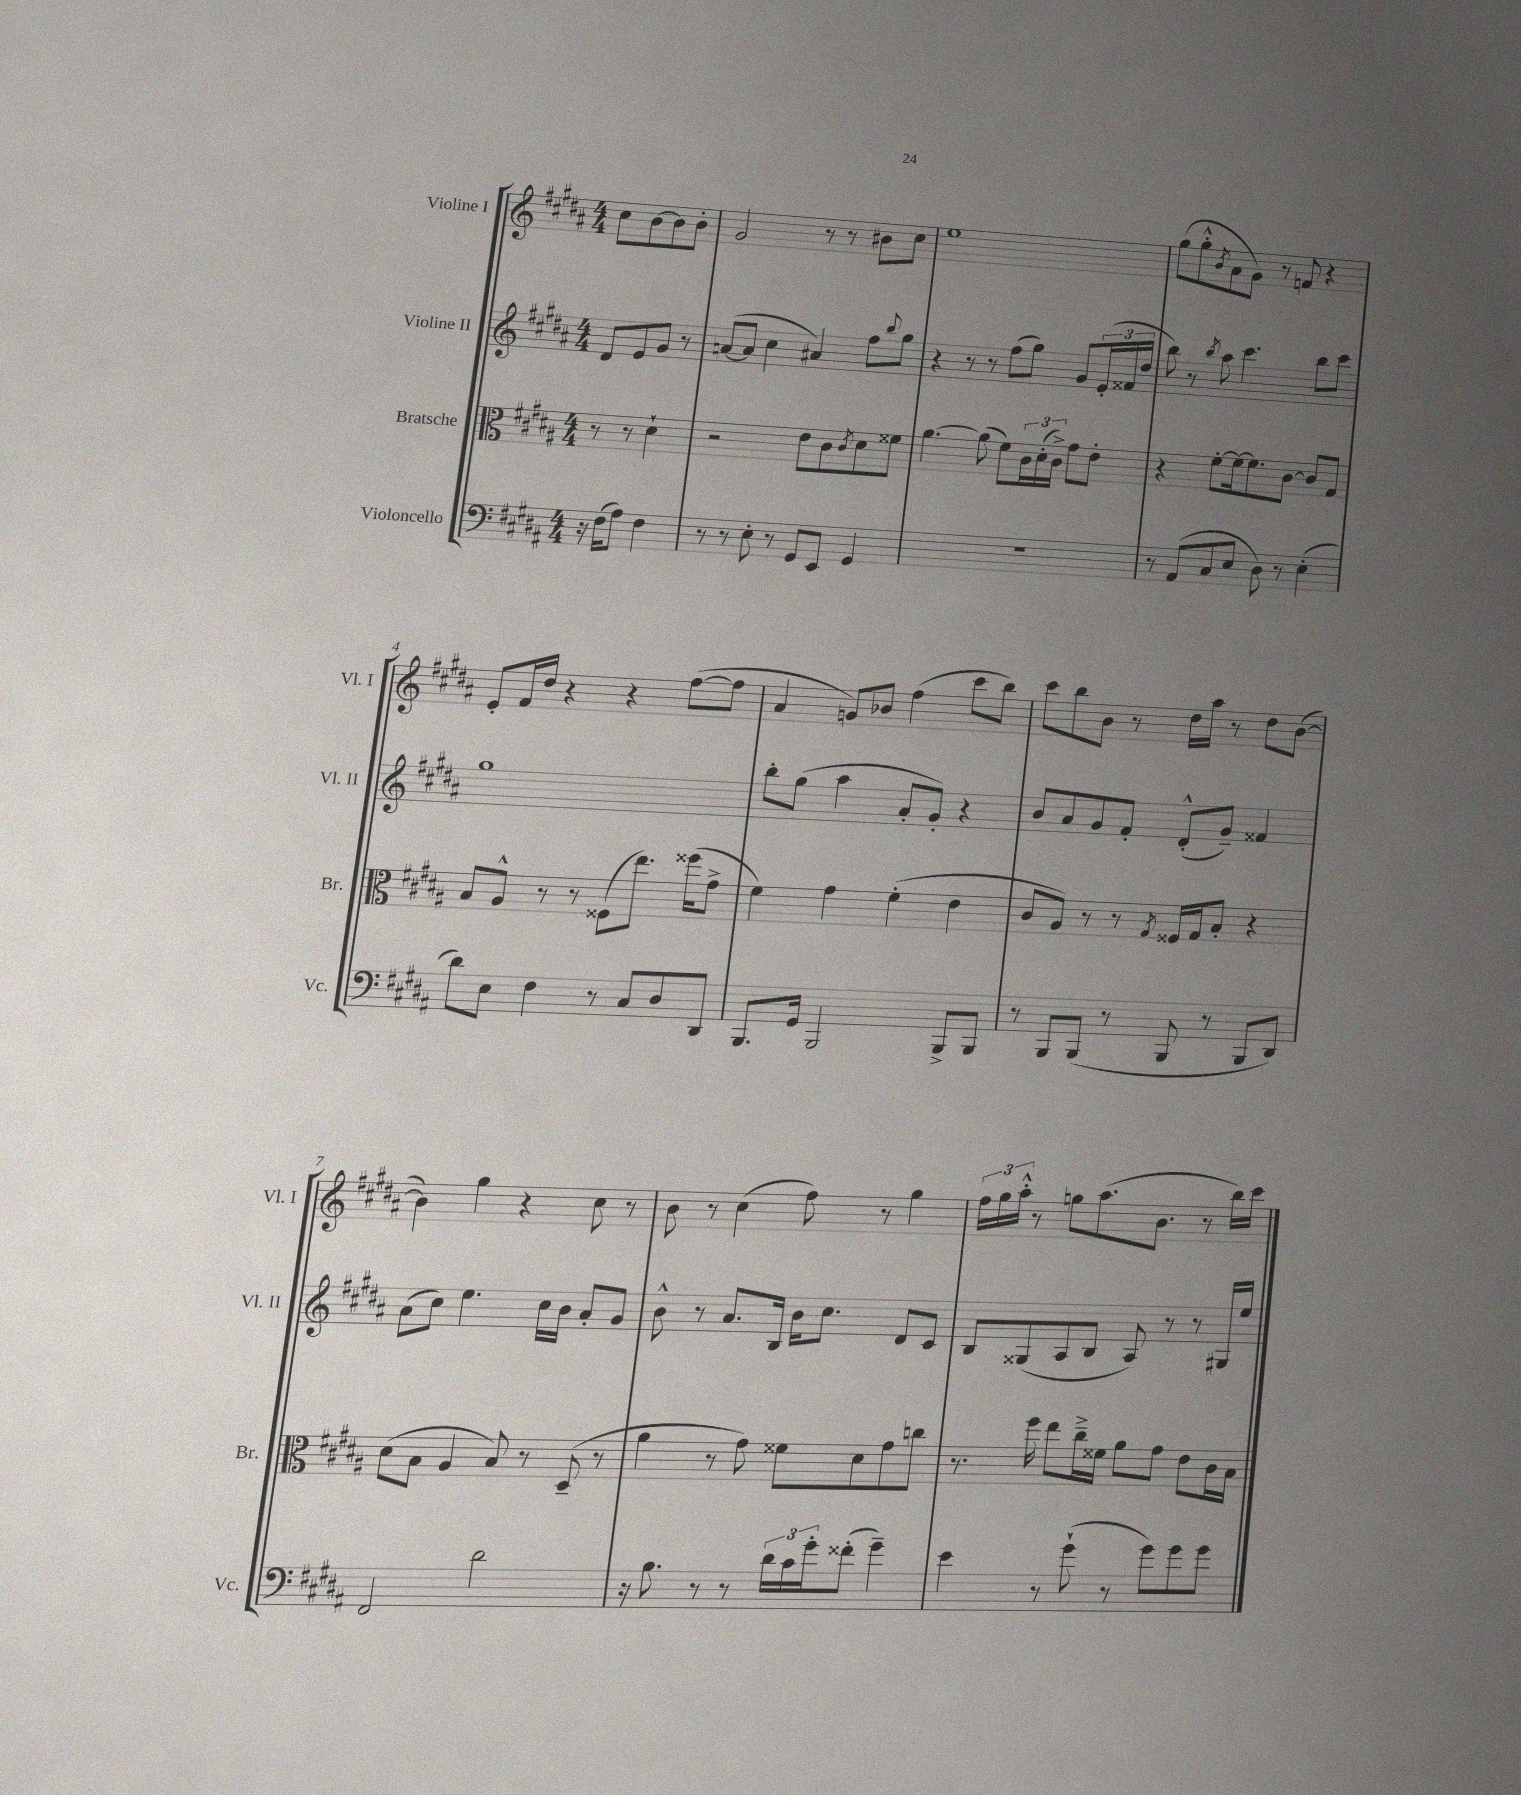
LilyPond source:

<<
\new StaffGroup <<
\new Staff = "s0" \with { instrumentName = "Violine I" shortInstrumentName = "Vl. I" } {
    \clef treble \key b \major \numericTimeSignature \time 4/4 \partial 2
    cis''8 b'8~ b'8 b'8-. |
    gis'2 r8 r8 bis'8 cis''8 |
    e''1 |
    gis''8( gis''8-.-^ \acciaccatura { b'8 } ais'8 gis'8) r8 f'8 r4 |
    e'8-. fis'16 dis''16 r4 r4 fis''8~( fis''8 |
    ais'4 g'8) bes'8 fis''4( cis'''8 b''8) |
    cis'''8 b''8 b'8 r8 dis''16 ais''16 r8 dis''8 b'8~( |
    b'4) gis''4 r4 cis''8 r8 |
    b'8 r8 cis''4( fis''8) r8 gis''4 |
    \tuplet 3/2 { fis''16 gis''16 ais''16-.-^ } r8 g''8 ais''8.( b'8. r8 b''16) cis'''16 \bar "|." |
}
\new Staff = "s1" \with { instrumentName = "Violine II" shortInstrumentName = "Vl. II" } {
    \clef treble \key b \major \numericTimeSignature \time 4/4 \partial 2
    dis'8 e'8 gis'8 r8 |
    a'8~( a'8 cis''4 ais'4) fis''8 \appoggiatura { b''8 } gis''8 |
    r4 r8 r8 fis''8( gis''8) gis'8 \tuplet 3/2 { e'16-.( fisis'16 dis''16 } |
    b''8) r8 \acciaccatura { b''8 } ais''8 cis'''4. b''8 cis'''8 |
    gis''1 |
    b''8-. gis''8( ais''4 ais'8-. gis'8-.) r4 |
    b'8 ais'8 gis'8 fis'8-. dis'8-.-^( gis'8--) fisis'4 |
    ais'8( cis''8) e''4. cis''16 b'16 ais'8-. gis'8 |
    b'8-^ r8 ais'8. b16 b'16 cis''8. dis'8 cis'8 |
    b8 gisis8( ais8 b8 ais8) r8 r8 gis16 e''16 \bar "|." |
}
\new Staff = "s2" \with { instrumentName = "Bratsche" shortInstrumentName = "Br." } {
    \clef alto \key b \major \numericTimeSignature \time 4/4 \partial 2
    r8 r8 dis'4-! |
    r2 e'8 cis'8 \acciaccatura { cis'8 } dis'8 fisis'8 |
    ais'4.~ ais'8( fis'8) \tuplet 3/2 { cis'16 dis'16-.( cis'16->) } gis'8 e'8-. |
    r4 fis'8~-. fis'16~ fis'8. cis'8~ cis'8 gis8 |
    b8 ais8-^ r8 r8 fisis8( e''8.) fisis''16( gis'8-> |
    fis'4) gis'4 fis'4-.( e'4 |
    cis'8 ais8) r8 r8 \acciaccatura { gis8 } fisis16 gis16 b8-. r4 |
    dis'8( b8 ais4 b8) r8 dis8--( r8 |
    ais'4 r8 gis'8) fisis'8 dis'8 gis'8 c''8 |
    r8. fis''16 e''8 cis''16---> fisis'16 ais'8 gis'8 e'8 cis'16 b16 \bar "|." |
}
\new Staff = "s3" \with { instrumentName = "Violoncello" shortInstrumentName = "Vc." } {
    \clef bass \key b \major \numericTimeSignature \time 4/4 \partial 2
    r16 fis16( ais8) fis4 |
    r8 r8 e8-. r8 gis,8 e,8 gis,4 |
    R1 |
    r8 ais,8( cis8 e8 dis8) r8 e4-.( |
    dis'8) e8 fis4 r8 cis8 dis8 dis,8 |
    b,,8. gis,16 b,,2 b,,8-> b,,8 |
    r8 b,,8 b,,8( r8 b,,8 r8 b,,8 dis,8) |
    fis,2 dis'2 |
    r16 b8. r8 r8 \tuplet 3/2 { dis'16 cis'16 gis'16-. } fisis'8-.( gis'4--) |
    e'4 r8 gis'8-!( r8 gis'8) gis'8 gis'8 \bar "|." |
}
>>
>>
